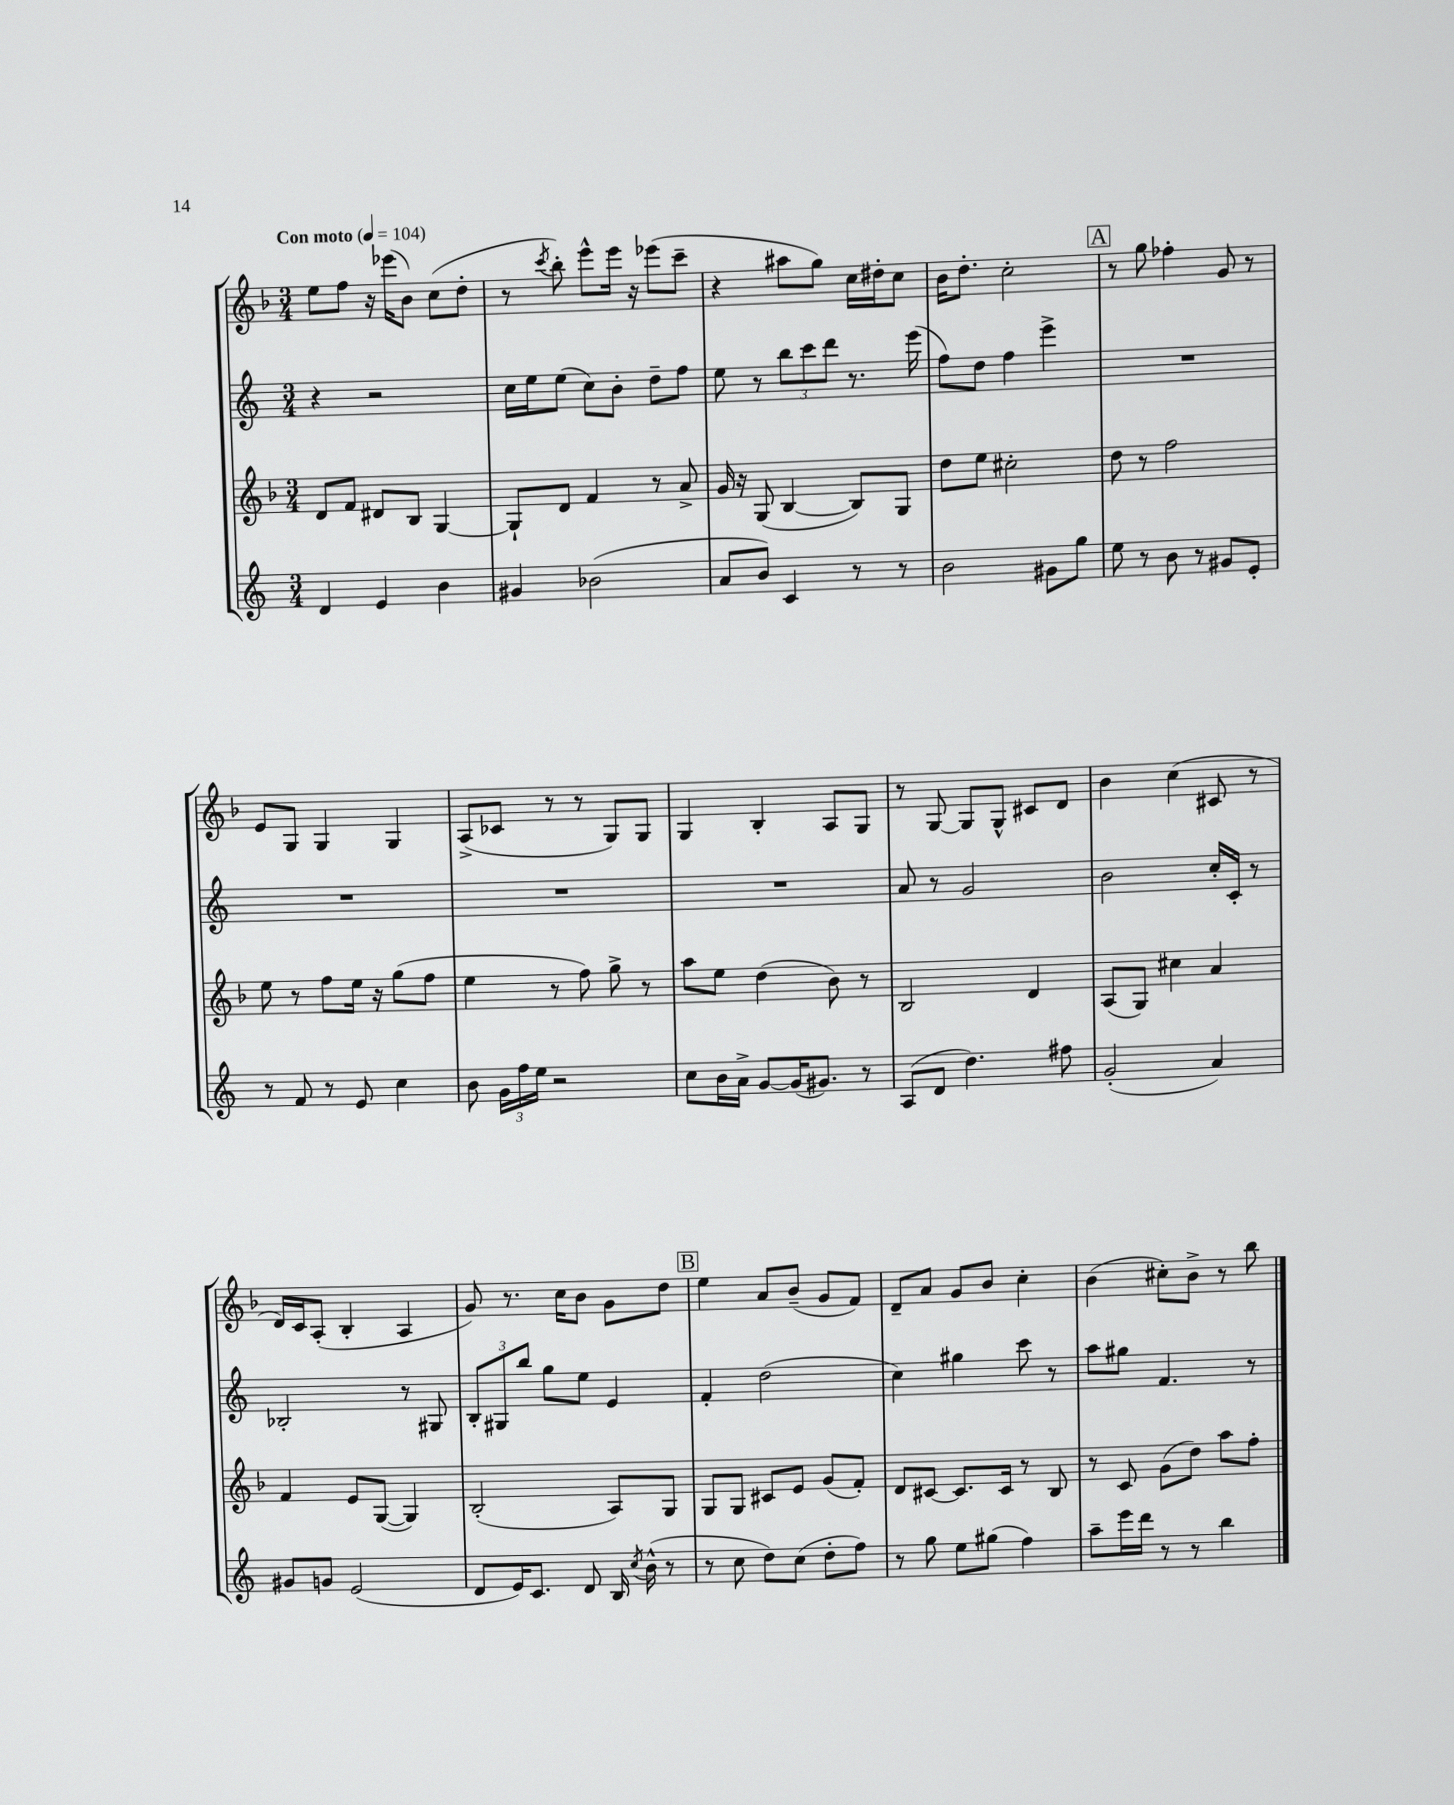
<<
\new StaffGroup <<
\new Staff = "s0" {
    \clef treble \key f \major \numericTimeSignature \time 3/4 \tempo "Con moto" 4 = 104
    \autoBeamOff e''8[ f''8] r16 ees'''16[( bes'8]) c''8[( d''8]-. |
    r8 \acciaccatura { c'''8 } bes''8-.) e'''8[-^ e'''16] r16 ees'''8[( c'''8]-- |
    r4 ais''8[ g''8]) c''16[ dis''16-. c''8] |
    bes'16[ d''8.]-. c''2-. |
    \mark \markup { \box "A" } r8 g''8 fes''4-. g'8 r8 |
    e'8[ g8] g4 g4 |
    a8[->( ces'8] r8 r8 g8[) g8] |
    g4 bes4-. a8[ g8] |
    r8 g8~ g8[ g8]-^ cis'8[ d'8] |
    bes'4 c''4( cis'8 r8 |
    d'16[) c'16 a8]-.( bes4-. a4 |
    g'8) r8. c''16[ bes'8] g'8[ d''8] |
    \mark \markup { \box "B" } e''4 a'8[ bes'8]--( g'8[ f'8]) |
    d'8[-- a'8] g'8[ bes'8] c''4-. |
    bes'4( cis''8[-.) bes'8]-> r8 bes''8 \bar "|." |
}
\new Staff = "s1" {
    \clef treble \key c \major \numericTimeSignature \time 3/4
    \autoBeamOff r4 r2 |
    c''16[ e''16 e''8]( c''8[) b'8]-. d''8[-- f''8] |
    e''8 r8 \tuplet 3/2 { b''8[ c'''8 d'''8] } r8. e'''16( |
    f''8[) d''8] f''4 e'''4-> |
    \mark \markup { \box "A" } R2. |
    R2. |
    R2. |
    R2. |
    a'8 r8 g'2 |
    b'2 c''16[-. c'16]-. r8 |
    bes2-. r8 gis8 |
    \tuplet 3/2 { b8[-. gis8 b''8] } g''8[ e''8] e'4 |
    \mark \markup { \box "B" } f'4-. d''2( |
    c''4) gis''4 c'''8 r8 |
    a''8[ gis''8] f'4. r8 \bar "|." |
}
\new Staff = "s2" {
    \clef treble \key f \major \numericTimeSignature \time 3/4
    \autoBeamOff d'8[ f'8] dis'8[ bes8] g4~ |
    g8[-! d'8] f'4 r8 a'8-> |
    g'16 r16 g8( bes4~ bes8[) g8] |
    d''8[ e''8] cis''2-. |
    \mark \markup { \box "A" } d''8 r8 f''2 |
    e''8 r8 f''8[ e''16] r16 g''8[( f''8] |
    e''4 r8 f''8) g''8-> r8 |
    a''8[ e''8] d''4( bes'8) r8 |
    bes2 d'4 |
    a8[( g8]) cis''4 a'4 |
    f'4 e'8[ g8]~( g4) |
    bes2-.( a8[) g8] |
    \mark \markup { \box "B" } g8[ g8] cis'8[ e'8] g'8[( f'8]-.) |
    d'8[ cis'8]~ cis'8.[ cis'16] r8 bes8 |
    r8 c'8 g'8[( d''8]) a''8[ f''8]-. \bar "|." |
}
\new Staff = "s3" {
    \clef treble \key c \major \numericTimeSignature \time 3/4
    \autoBeamOff d'4 e'4 b'4 |
    gis'4 bes'2( |
    a'8[ b'8]) c'4 r8 r8 |
    b'2 gis'8[ g''8] |
    \mark \markup { \box "A" } e''8 r8 b'8 r8 gis'8[ e'8]-. |
    r8 f'8 r8 e'8 c''4 |
    b'8 \tuplet 3/2 { g'16[ f''16 e''16] } r2 |
    c''8[ b'16 a'16]-> g'8[~ g'16( gis'8.]) r8 |
    a8[( d'8] d''4.) fis''8 |
    g'2-.( a'4) |
    gis'8[ g'8] e'2( |
    d'8[ e'16) c'8.] d'8 b16 \acciaccatura { c''8 } b'16-^( r8 |
    \mark \markup { \box "B" } r8 c''8 d''8[) c''8]( d''8[-. f''8]) |
    r8 g''8 e''8[ gis''8]( f''4) |
    a''8[-- e'''16 d'''16] r8 r8 b''4 \bar "|." |
}
>>
>>
\layout { \context { \Score \remove "Bar_number_engraver" } }
